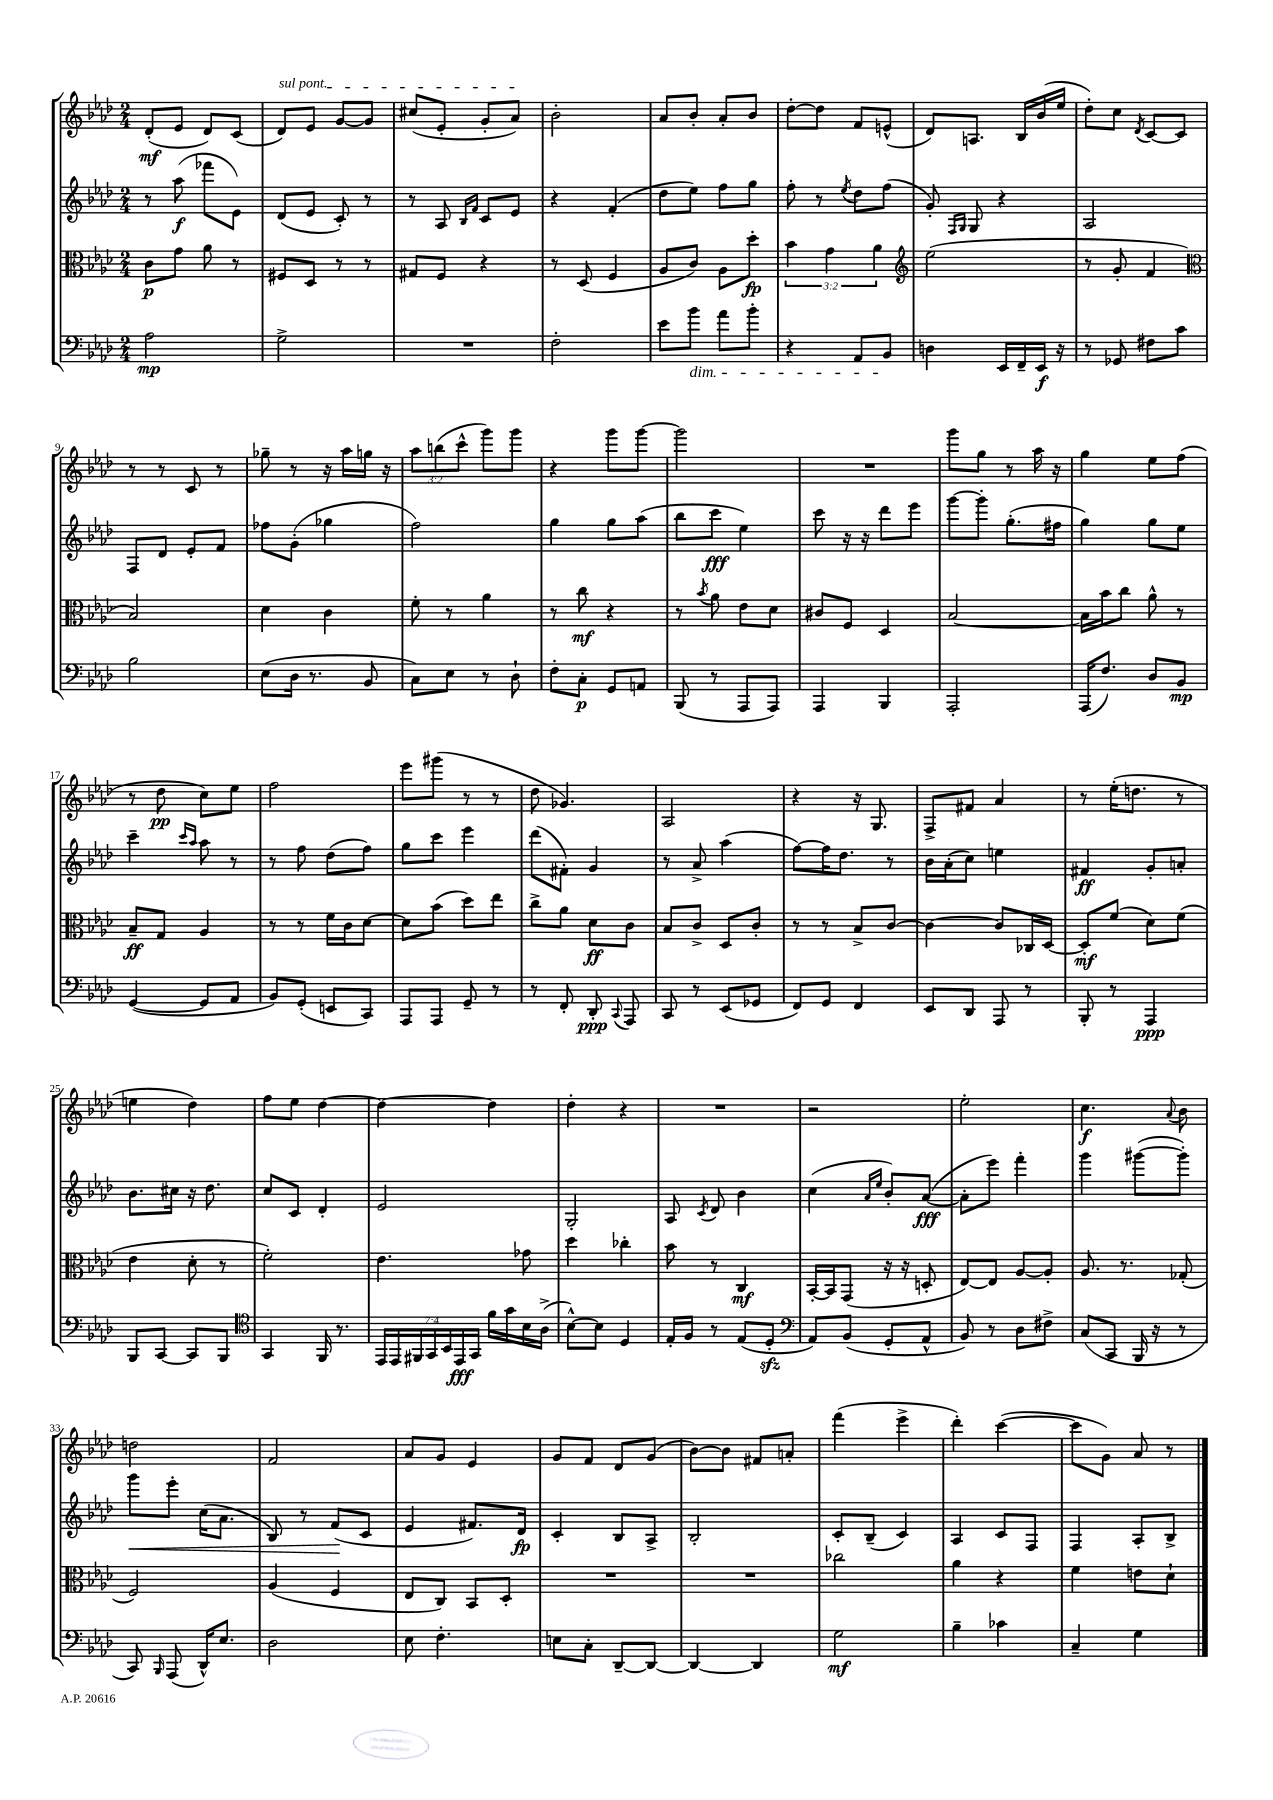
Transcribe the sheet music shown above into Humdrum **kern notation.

**kern	**kern	**kern	**kern
*staff4	*staff3	*staff2	*staff1
*clefF4	*clefC3	*clefG2	*clefG2
*k[b-e-a-d-]	*k[b-e-a-d-]	*k[b-e-a-d-]	*k[b-e-a-d-]
*M2/4	*M2/4	*M2/4	*M2/4
2A-	8c	8r	(8d-'
.	8g	(8aa-	8e-
.	8a-	8fff-	8d-)
.	8r	8e-)	(8c
=	=	=	=
2G^	8F#	(8d-	8d-)
.	8D-	8e-	8e-
.	8r	8c')	[8g
.	8r	8r	8g]
=	=	=	=
2r	8G#	8r	(8cc#
.	8F	8A-	8e-'
.	.	16qqB-	.
.	.	16qqf	.
.	4r	8c	8g'
.	.	8e-	8a-)
=	=	=	=
2F'	8r	4r	2b-'
.	(8D-	.	.
.	4F	(4f'	.
=	=	=	=
8e-	8A-	8dd-	8a-
8b-	8c)	8ee-)	8b-'
8a-	8A-	8ff	8a-'
8b-'	8dd-'	8gg	8b-
=	=	=	=
4r	6b-	8ff'	[8dd-'
.	.	8r	8dd-]
.	6g	.	.
.	.	8qee-	.
8AA-	.	8dd-	8f
.	6a-	.	.
8BB-	.	(8ff	(8e^^
=	=	=	=
*	*clefG2	*	*
4D	(2ee-	8g')	8d-)
.	.	16qqF	.
.	.	16qqG	.
.	.	8G	8.A
16EE-	.	4r	.
16FF~	.	.	16B-
16EE-	.	.	(16b-
16r	.	.	16ee-
=	=	=	=
8r	8r	2A-	8dd-')
8GG-	8g'	.	8cc
.	.	.	8qd-
8F#	4f	.	[8c
8c	.	.	8c]
=	=	=	=
*	*clefC3	*	*
2B-	2B-)	8F	8r
.	.	8d-	8r
.	.	8e-'	8c
.	.	8f	8r
=	=	=	=
(8E-	4d-	8ff-	8gg-~
16D-	.	(8g'	8r
8.r	.	.	.
.	4c	4gg-	16r
.	.	.	16aa-
8BB-	.	.	16gg
.	.	.	16r
=	=	=	=
8C)	8f'	2ff)	12aa-
.	.	.	(12bb
8E-	8r	.	.
.	.	.	12ccc^^
8r	4a-	.	8ggg)
8D-`	.	.	8ggg
=	=	=	=
8F'	8r	4gg	4r
8C'	8cc	.	.
8GG	4r	8gg	8ggg
8AA	.	(8aa-	[8ggg
=	=	=	=
(8BBB-	8r	8bb-	2ggg]
.	8qb-	.	.
8r	8a-	8ccc	.
8AAA-	8e-	4ee-)	.
8AAA-)	8d-	.	.
=	=	=	=
4AAA-	8c#	8ccc	2r
.	8F	16r	.
.	.	16r	.
4BBB-	4D-	8ddd-	.
.	.	8eee-	.
=	=	=	=
2AAA-'	[2B-	[8ggg	8ggg
.	.	8ggg']	8gg
.	.	(8.gg'	8r
.	.	.	16aa-
.	.	16ff#	16r
=	=	=	=
(16AAA-	16B-]	4gg)	4gg
8.F)	16b-	.	.
.	8cc	.	.
8D-	8a-^^	8gg	8ee-
8BB-	8r	8ee-	(8ff
=	=	=	=
([4GG	8B-~	4ccc~	8r
.	8G	.	8dd-
.	.	16qqccc	.
.	.	16qqaa-	.
8GG]	4A-	8aa-	8cc)
8AA-	.	8r	8ee-
=	=	=	=
8BB-)	8r	8r	2ff
(8GG'	8r	8ff	.
8EE	16f	(8dd-	.
.	16c	.	.
8CC)	[8d-	8ff)	.
=	=	=	=
8AAA-	8d-]	8gg	8eee-
8AAA-	(8b-	8ccc	(8ggg#
8GG~	8dd-)	4eee-	8r
8r	8ee-	.	8r
=	=	=	=
8r	8cc^	(8ddd-	8dd-
8FF'	8a-	8f#')	4.g-)
8DD-'	8d-	4g	.
8qqCC	.	.	.
8AAA-	8c	.	.
=	=	=	=
8CC	8B-	8r	2A-
8r	8c^	8a-^	.
(8EE-	8D-	(4aa-	.
8GG-	8c'	.	.
=	=	=	=
8FF)	8r	[8ff)	4r
8GG	8r	16ff]	.
.	.	8.dd-	.
4FF	8B-^	.	16r
.	.	.	8.G
.	[8c	8r	.
=	=	=	=
8EE-	4c_	16b-	8F^
.	.	(16a-'	.
8DD-	.	8cc)	8f#
8AAA-	8c]	4ee	4a-
8r	16C-	.	.
.	[16D-	.	.
=	=	=	=
8BBB-'	8D-']	4f#	8r
8r	(8f	.	(16ee-'
.	.	.	8.dd
4AAA-	8d-)	8g'	.
.	(8f	8a'	8r
=	=	=	=
8BBB-	4e-	8.b-	4ee
[8CC	.	.	.
.	.	16cc#	.
8CC]	8d-'	16r	4dd-)
.	.	8.dd-	.
8BBB-	8r	.	.
=	=	=	=
*clefC4	*	*	*
4GG	2f')	8cc	8ff
.	.	8c	8ee-
16FF	.	4d-'	[4dd-
8.r	.	.	.
=	=	=	=
28EE-	4.e-	2e-	4dd-_
28EE-	.	.	.
28FF#	.	.	.
28GG	.	.	.
28BB-	.	.	.
28EE-	.	.	.
28GG	.	.	.
16f	.	.	4dd-]
16g	.	.	.
16B-	8g-	.	.
(16A-^	.	.	.
=	=	=	=
[8B-^^)	4dd-	2G'	4dd-'
8B-]	.	.	.
4D-	4cc-'	.	4r
=	=	=	=
16E-'	8b-	8A-	2r
16F	.	.	.
.	.	8qc	.
8r	8r	8d-	.
(8E-	4C	4b-	.
8D-'	.	.	.
=	=	=	=
*clefF4	*	*	*
8AA-)	[16BB-'	(4cc	2r
.	16BB-]	.	.
(8BB-	(8GG	.	.
.	.	16qqa-	.
.	.	16qqee-	.
8GG'	16r	8b-')	.
.	16r	.	.
8AA-^^	8D'	([8a-	.
=	=	=	=
8BB-)	[8E-)	8a-']	2ee-'
8r	8E-]	8eee-)	.
8D-	[8A-	4fff'	.
8F#^	8A-']	.	.
=	=	=	=
(8C	8.A-	4ggg	4.cc
8CC	.	.	.
.	8.r	.	.
16BBB-	.	([8ggg#	.
16r	.	.	.
.	.	.	8qqa-
8r	(8G-'	8ggg#'])	8b-
=	=	=	=
8CC)	2F)	8ggg	2dd
16qqBBB-	.	.	.
(8AAA-	.	8eee-'	.
16DD-^^)	.	(16cc	.
8.E-	.	8.a-	.
=	=	=	=
2D-	(4A-	8B-)	2f
.	.	8r	.
.	4F	(8f	.
.	.	8c	.
=	=	=	=
8E-	8E-	4e-	8a-
4.F'	8C)	.	8g
.	8BB-	8.f#)	4e-
.	8D-'	.	.
.	.	16d-	.
=	=	=	=
8E	2r	4c'	8g
8C'	.	.	8f
[8DD-~	.	8B-	8d-
8DD-_	.	8A-^	(8g
=	=	=	=
4DD-_	2r	2B-'	[8b-)
.	.	.	8b-]
4DD-]	.	.	8f#
.	.	.	8a'
=	=	=	=
2G	2cc-	8c'	(4fff
.	.	(8B-~	.
.	.	4c)	4eee-^
=	=	=	=
4B-~	4a-	4A-	4ddd-')
4c-	4r	8c	([4ccc
.	.	8F	.
=	=	=	=
4C~	4f	4F	8ccc]
.	.	.	8g)
4G	8e	8A-'	8a-
.	8d-`	8B-^	8r
==	==	==	==
*-	*-	*-	*-
